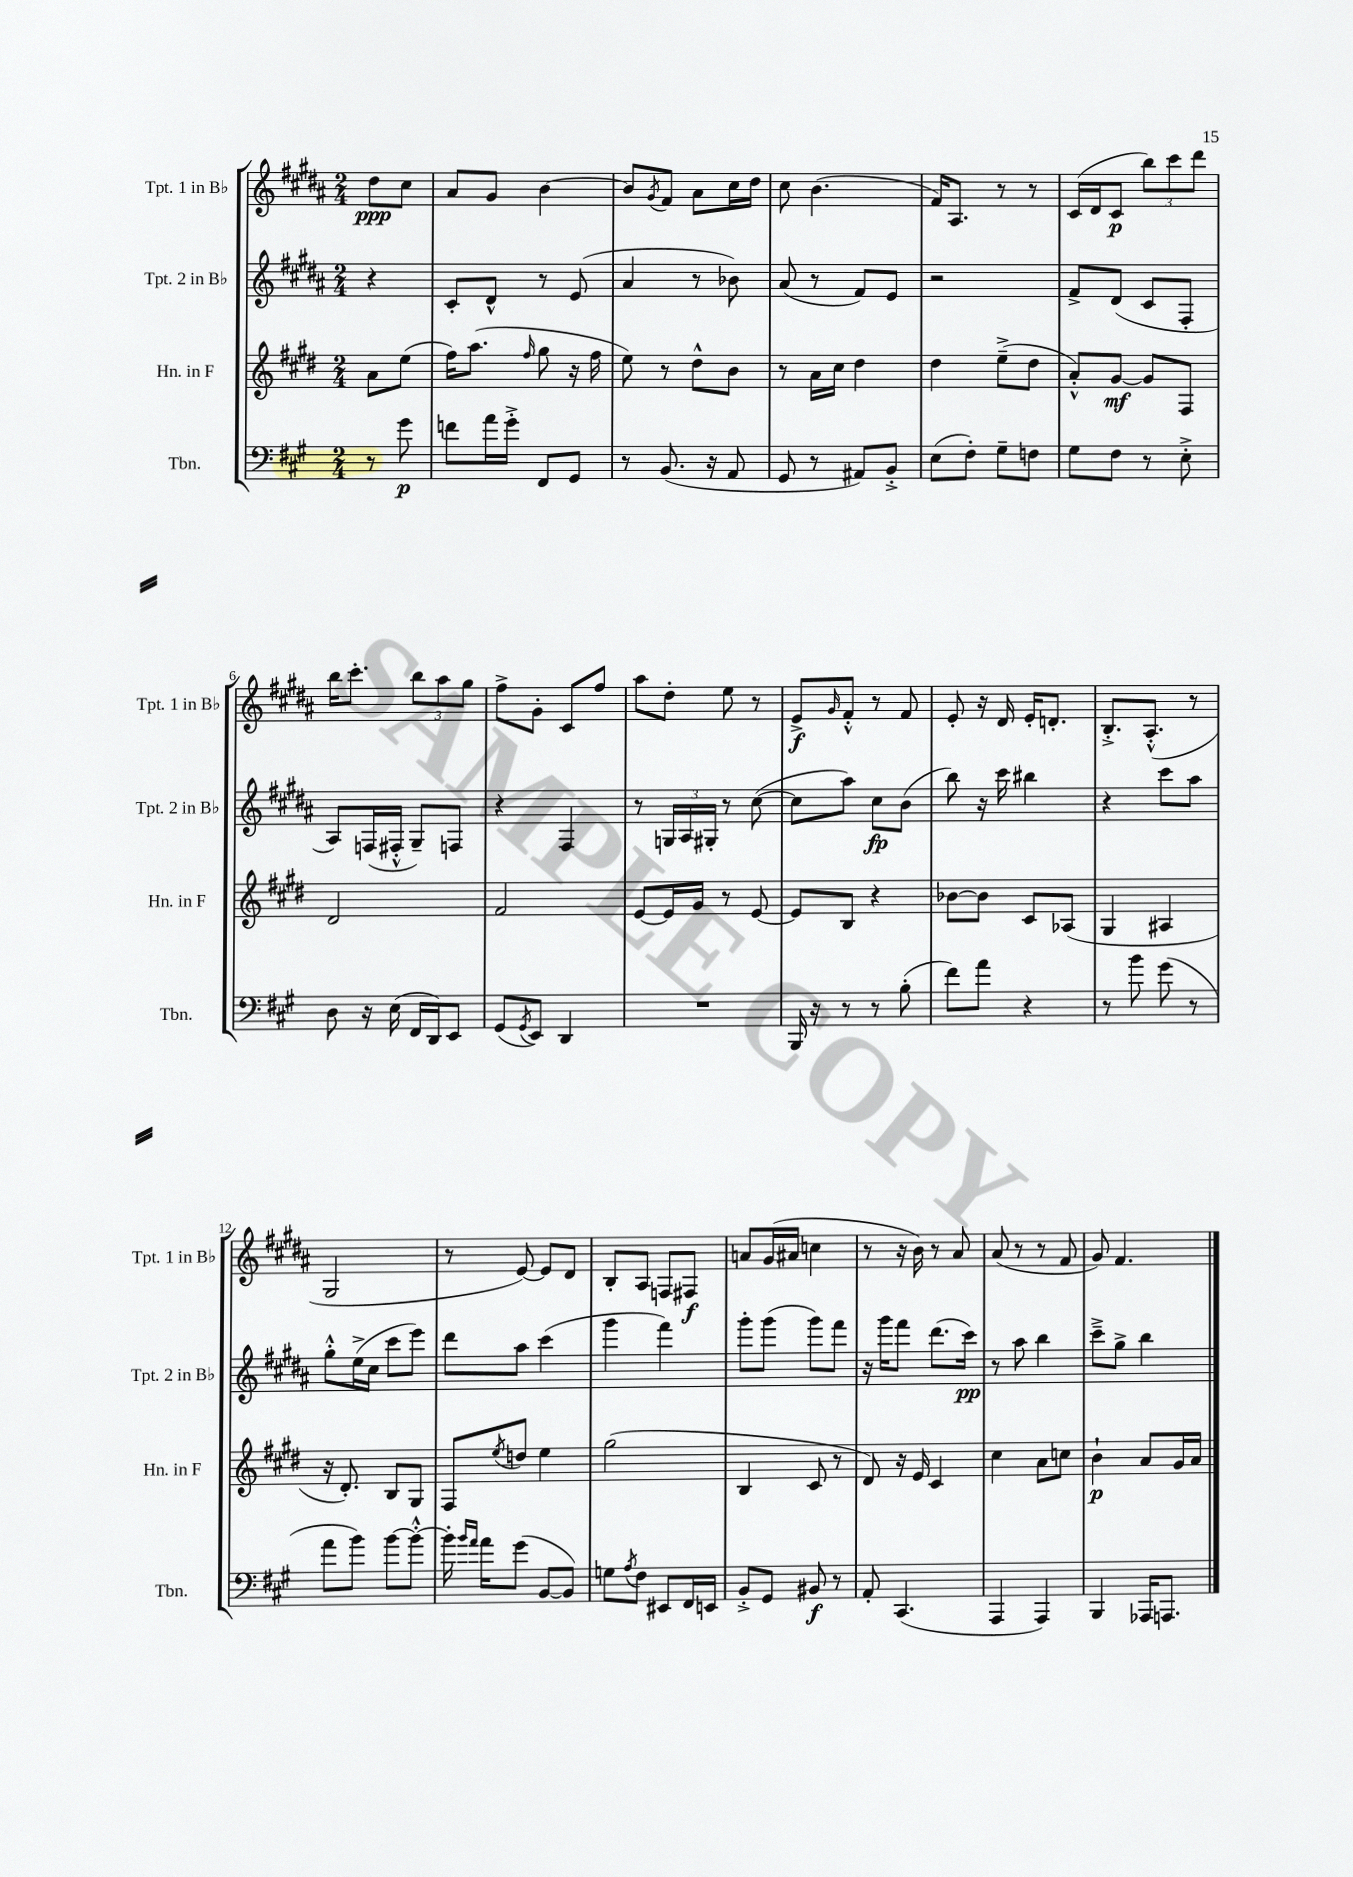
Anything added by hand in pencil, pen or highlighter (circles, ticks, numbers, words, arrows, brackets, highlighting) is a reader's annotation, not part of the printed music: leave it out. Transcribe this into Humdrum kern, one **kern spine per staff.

**kern	**dynam	**kern	**dynam	**kern	**dynam	**kern	**dynam
*part4	*part4	*part3	*part3	*part2	*part2	*part1	*part1
*staff4	*staff4	*staff3	*staff3	*staff2	*staff2	*staff1	*staff1
*I"Tbn.	*	*I"Hn. in F	*	*I"Tpt. 2 in B♭	*	*I"Tpt. 1 in B♭	*
*I'Tbn.	*	*I'Hn. in F	*	*I'Tpt. 2 in B♭	*	*I'Tpt. 1 in B♭	*
*clefF4	*	*clefG2	*	*clefG2	*	*clefG2	*
*k[f#c#g#]	*	*k[f#c#g#d#]	*	*k[f#c#g#d#a#]	*	*k[f#c#g#d#a#]	*
*M2/4	*	*M2/4	*	*M2/4	*	*M2/4	*
=	=	=	=	=	=	=	=
8r	.	8a\L	.	4r	.	8dd#\L	ppp
8g#\	p	(8ee\J	.	.	.	8cc#\J	.
=1	=1	=1	=1	=1	=1	=1	=1
8fn\L	.	16ff#\KL)	.	8c#'/L	.	8a#/L	.
.	.	(8.aa\J	.	.	.	.	.
16a\L	.	.	.	8d#^^/J	.	8g#/J	.
16g#'^\JJ	.	.	.	.	.	.	.
.	.	16qqff#/	.	.	.	.	.
8FF#/L	.	8gg#\	.	8r	.	[4b\	.
8GG#/J	.	16r	.	(8e/	.	.	.
.	.	16ff#\	.	.	.	.	.
=2	=2	=2	=2	=2	=2	=2	=2
8r	.	8ee\)	.	4a#/	.	8b/L]	.
.	.	.	.	.	.	8qg#/	.
(8.BB/	.	8r	.	.	.	8f#/J	.
.	.	8dd#^^\L	.	8r	.	8a#\L	.
16r	.	.	.	.	.	.	.
8AA/	.	8b\J	.	8b-X\)	.	16cc#\L	.
.	.	.	.	.	.	16dd#\JJ	.
=3	=3	=3	=3	=3	=3	=3	=3
8GG#/	.	8r	.	(8a#/	.	8cc#\	.
8r	.	16a\LL	.	8r	.	(4.b\	.
.	.	16cc#\JJ	.	.	.	.	.
8AA#X/L)	.	4dd#\	.	8f#/L)	.	.	.
8BB'^/J	.	.	.	8e/J	.	.	.
=4	=4	=4	=4	=4	=4	=4	=4
(8E\L	.	4dd#\	.	2r	.	16f#/KL)	.
.	.	.	.	.	.	8.A#/J	.
8F#'\J)	.	.	.	.	.	.	.
8G#~\L	.	(8ee~^\L	.	.	.	8r	.
8Fn\J	.	8dd#\J	.	.	.	8r	.
=5	=5	=5	=5	=5	=5	=5	=5
8G#\L	.	8a'^^/L)	.	8f#^/L	.	(16c#/LL	.
.	.	.	.	.	.	16d#/J	.
8F#\J	.	[8g#/J	mf	(8d#/J	.	8c#/J	p
8r	.	8g#/L]	.	8c#/L	.	12bb\L)	.
.	.	.	.	.	.	12ccc#\	.
8E'^\	.	8F#/J	.	8F#'/J	.	.	.
.	.	.	.	.	.	12ddd#\J	.
!!LO:LB:g=z
=6	=6	=6	=6	=6	=6	=6	=6
8D\	.	2d#/	.	8A#/L)	.	16bb\KL	.
.	.	.	.	.	.	8.ccc#'\J	.
16r	.	.	.	(16Fn/L	.	.	.
(16E\	.	.	.	16F#X'^^/JJ	.	.	.
16FF#/LL	.	.	.	8G#~/L)	.	12bb\L	.
16DD/J)	.	.	.	.	.	.	.
.	.	.	.	.	.	12aa#\	.
8EE/J	.	.	.	8Fn/J	.	.	.
.	.	.	.	.	.	12gg#\J	.
=7	=7	=7	=7	=7	=7	=7	=7
(8GG#/L	.	2f#/	.	4r	.	8ff#^\L	.
8qGG#/	.	.	.	.	.	.	.
8EE/J)	.	.	.	.	.	8g#'\J	.
4DD/	.	.	.	4F#/	.	8c#/L	.
.	.	.	.	.	.	8ff#/J	.
=8	=8	=8	=8	=8	=8	=8	=8
2r	.	[8e/L	.	8r	.	8aa#\L	.
.	.	16e/L]	.	24Gn/LL	.	8dd#'\J	.
.	.	.	.	24A#/	.	.	.
.	.	16g#/JJ	.	.	.	.	.
.	.	.	.	24G#X'/JJ	.	.	.
.	.	8r	.	8r	.	8ee\	.
.	.	[8e/	.	([8cc#\	.	8r	.
=9	=9	=9	=9	=9	=9	=9	=9
16BBB/	.	8e/L]	.	8cc#\L]	.	8e^/L	f
16r	.	.	.	.	.	.	.
.	.	.	.	.	.	16qqg#/	.
8r	.	8B/J	.	8aa#\J)	.	8f#'^^/J	.
8r	.	4r	.	8cc#\L	fp	8r	.
(8B'\	.	.	.	(8b\J	.	8f#/	.
=10	=10	=10	=10	=10	=10	=10	=10
8f#\L)	.	[8b-X\L	.	8bb\)	.	8e'/	.
8a\J	.	8b-\J]	.	16r	.	16r	.
.	.	.	.	16ccc#\	.	16d#/	.
4r	.	8c#/L	.	4bb#X\	.	16e'/KL	.
.	.	.	.	.	.	8.dn'/J	.
.	.	(8A-X/J	.	.	.	.	.
=11	=11	=11	=11	=11	=11	=11	=11
8r	.	4G#/	.	4r	.	8.B'^/L	.
8b\	.	.	.	.	.	.	.
.	.	.	.	.	.	(8.A#'^^/J	.
(8g#\	.	4A#X/	.	8ccc#\L	.	.	.
8r	.	.	.	8aa#\J	.	8r	.
!!LO:LB:g=z
=12	=12	=12	=12	=12	=12	=12	=12
8a\L	.	16r	.	8gg#'^^\L	.	2G#/	.
.	.	8.d#'/)	.	.	.	.	.
8b\J)	.	.	.	(16ee^\L	.	.	.
.	.	.	.	16cc#\JJ	.	.	.
[8b\L	.	8B/L	.	8ccc#\L	.	.	.
8b'^^\J_	.	8G#/J	.	8eee\J)	.	.	.
=13	=13	=13	=13	=13	=13	=13	=13
16b'\]	.	8F#/L	.	8ddd#\L	.	8r	.
16qqb/LL	.	.	.	.	.	.	.
16qqa/JJ	.	.	.	.	.	.	.
16a\KL	.	.	.	.	.	.	.
.	.	8qee/	.	.	.	.	.
(8g#\J	.	8ddn/J	.	8aa#\J	.	[8e/)	.
[8BB/L	.	4ee\	.	(4ccc#\	.	8e/L]	.
8BB/J])	.	.	.	.	.	8d#/J	.
=14	=14	=14	=14	=14	=14	=14	=14
8Gn\L	.	(2gg#\	.	4ggg#\	.	8B'/L	.
8qA/	.	.	.	.	.	.	.
8F#\J	.	.	.	.	.	8A#/J	.
8EE#X/L	.	.	.	4fff#\)	.	8Fn/L	.
16FF#/L	.	.	.	.	.	8F#X/J	f
16EEn/JJ	.	.	.	.	.	.	.
=15	=15	=15	=15	=15	=15	=15	=15
8BB'^/L	.	4B/	.	8ggg#'\L	.	8an/L	.
8GG#/J	.	.	.	(8ggg#\J	.	(16g#/L	.
.	.	.	.	.	.	16a#X/JJ	.
8BB#X/	f	8c#/	.	8ggg#\L)	.	4ccn\	.
8r	.	8r	.	8fff#\J	.	.	.
=16	=16	=16	=16	=16	=16	=16	=16
8AA'/	.	8d#/)	.	16r	.	8r	.
.	.	.	.	16ggg#\KL	.	.	.
(4.CC#/	.	16r	.	8fff#\J	.	16r	.
.	.	16e/	.	.	.	16b\)	.
.	.	4c#/	.	(8.ddd#\L	.	8r	.
.	.	.	.	.	.	8a#/	.
.	.	.	.	16ccc#\Jk)	pp	.	.
=17	=17	=17	=17	=17	=17	=17	=17
4AAA/	.	4cc#\	.	8r	.	(8a#/	.
.	.	.	.	8aa#\	.	8r	.
4AAA/)	.	8a\L	.	4bb\	.	8r	.
.	.	8ccn\J	.	.	.	8f#/	.
=18	=18	=18	=18	=18	=18	=18	=18
4BBB/	.	4b`\	p	8ccc#~^\L	.	8g#/)	.
.	.	.	.	8gg#^\J	.	4.f#/	.
16AAA-X/KL	.	8a/L	.	4bb\	.	.	.
8.AAAn/J	.	.	.	.	.	.	.
.	.	16g#/L	.	.	.	.	.
.	.	16a/JJ	.	.	.	.	.
==	==	==	==	==	==	==	==
*-	*-	*-	*-	*-	*-	*-	*-
